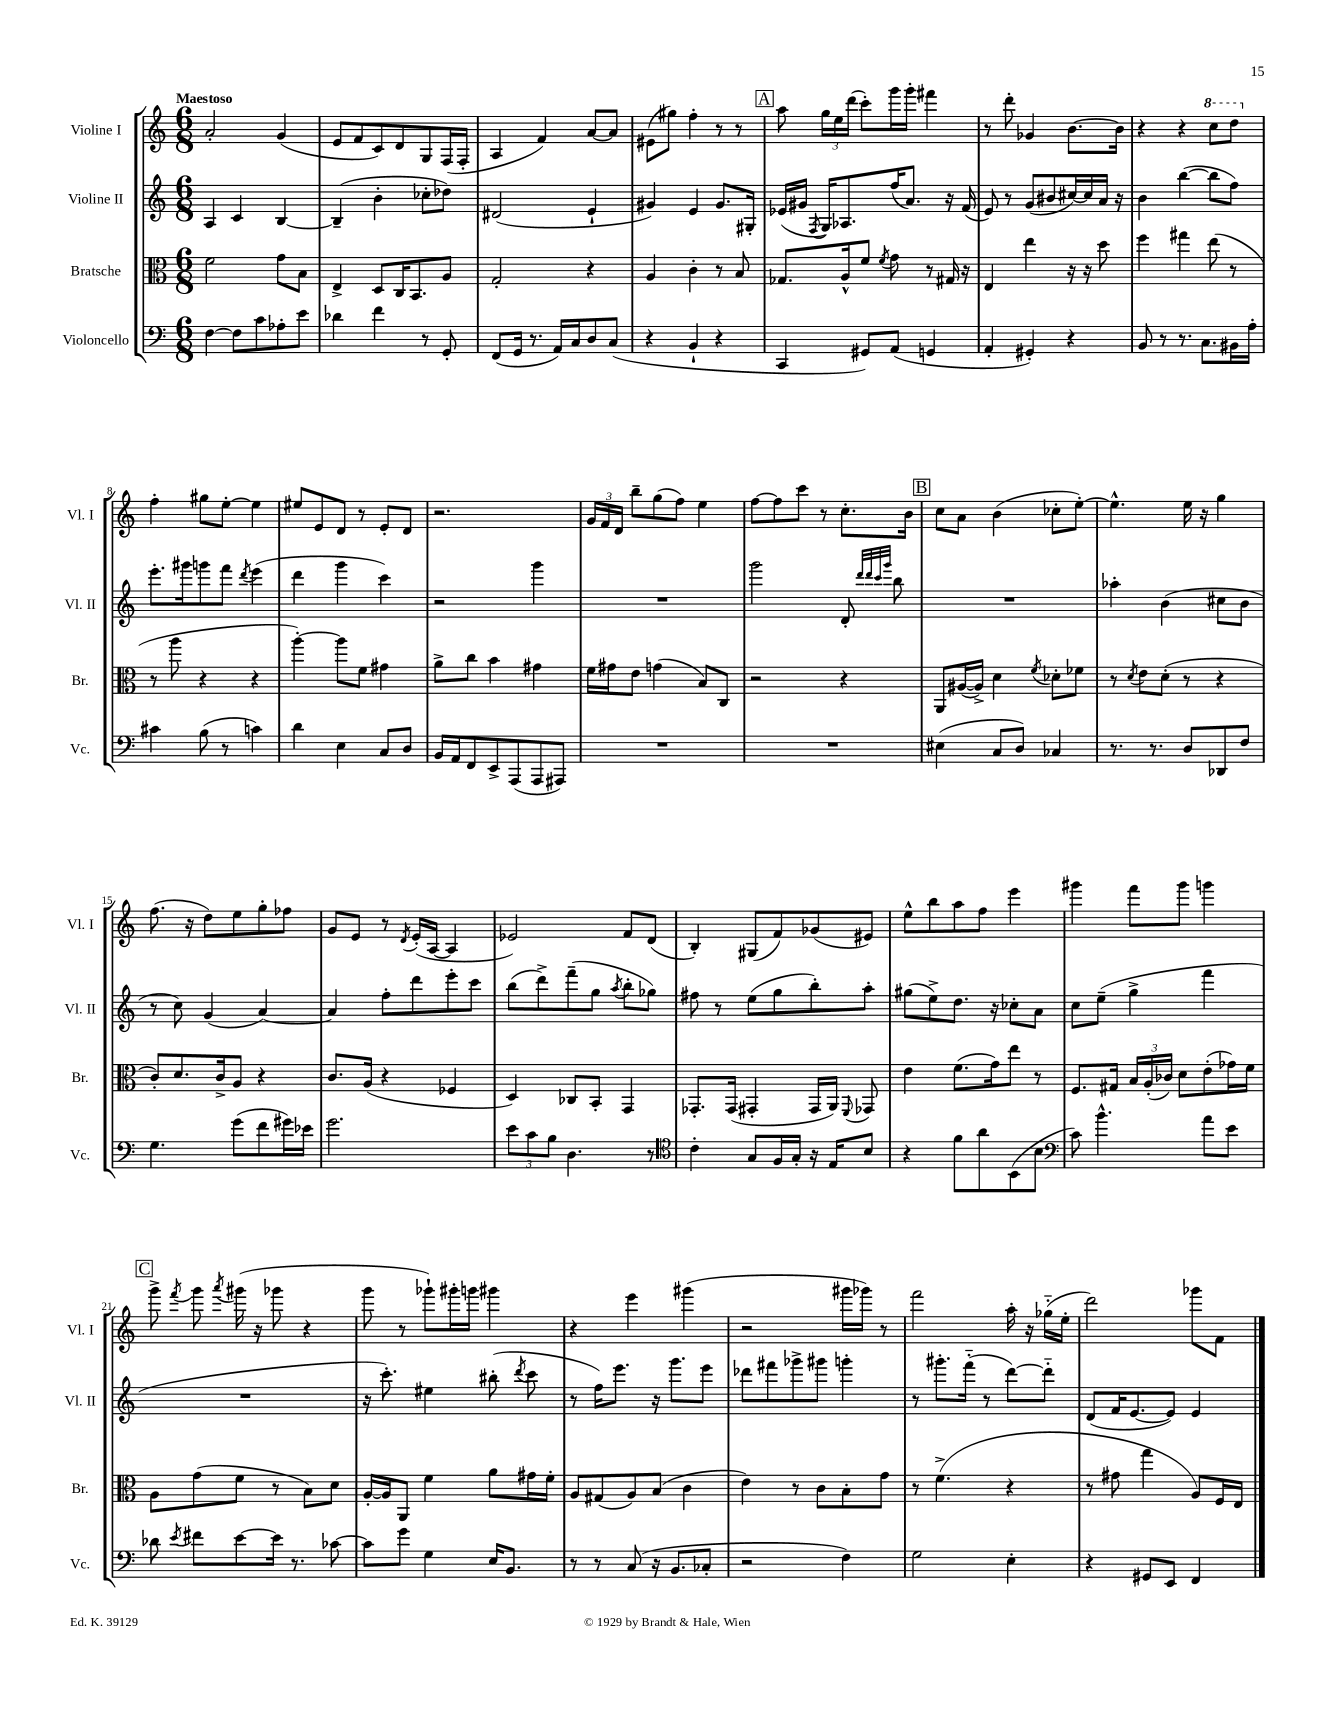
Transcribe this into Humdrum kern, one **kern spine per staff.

**kern	**kern	**kern	**kern
*part4	*part3	*part2	*part1
*staff4	*staff3	*staff2	*staff1
*I"Violoncello	*I"Bratsche	*I"Violine II	*I"Violine I
*I'Vc.	*I'Br.	*I'Vl. II	*I'Vl. I
*clefF4	*clefC3	*clefG2	*clefG2
*k[]	*k[]	*k[]	*k[]
*M6/8	*M6/8	*M6/8	*M6/8
=1	=1	=1	=1
!	!	!	!LO:TX:a:B:t=Maestoso
[4F\	2f\	4A/	2a'/
8F\L]	.	4c/	.
8c\	.	.	.
8A-X'\	8g\L	[4B/	(4g/
8e\J	8B\J	.	.
=2	=2	=2	=2
4d-X\	4E^/	(4B~/]	8e/L
.	.	.	8f/
4f\	8D/L	4b'\	8c/)
.	16C/K	.	8d/
.	8.BB/	.	.
8r	.	8cc-X'\L	8G/
8GG'/	8A/J	8dd-X\J)	(16F/L
.	.	.	16F'/JJ
=3	=3	=3	=3
(8FF/L	2G'/	(2d#X/	4A/
16GG/Jk	.	.	.
8.r	.	.	.
.	.	.	4f/)
16AA/LL)	.	.	.
16C/J	.	.	.
8D/	4r	4e`/	[8a/L
(8C/J	.	.	8a/J]
=4	=4	=4	=4
4r	4A/	4g#X/)	(8e#X\L
.	.	.	8gg#X\J)
4BB`/	4c'\	4e/	4ff'\
4r	8r	8.g#/L	8r
.	8B/	.	8r
.	.	16G#X'/Jk	.
!!LO:REH:place=s1:t=A
=5	=5	=5	=5
4CC/	8.G-X/L	(16e-X/LL	8aa\
.	.	16g#X/JJ	.
.	.	8qF/	.
.	.	16G/KL)	24gg\LL
.	.	.	24ee\
.	16A^^/k	8.A-X/	.
.	.	.	(24ddd\JJ
8GG#X/L)	8f/J	.	8ccc'\L)
.	8qf/	.	.
(8AA/J	8g\	(16ff/K	16ggg\L
.	.	8.a/J)	16ggg'\JJ
4GGn/	8r	.	4fff#X\
.	16G#X/	16r	.
.	16r	(16f/	.
=6	=6	=6	=6
4AA'/	4E/	8e/)	8r
.	.	8r	8ddd'\
4GG#X'/)	4ee\	(8g/L	4g-X/
.	.	8b#X/	.
4r	16r	[16cc#X/L)	[8.b\L
.	16r	16cc#/]	.
.	8dd\	16a/JJ	.
.	.	16r	16b\Jk]
=7	=7	=7	=7
8BB/	4ff\	4b\	4r
8r	.	.	.
8.r	4gg#X\	([4bb\	4r
8.C\L	.	.	.
*	*	*	*8va
.	(8ee\	8bb\L]	8ccc\L
16BB#X\L	8r	8ff\J)	8ddd\J
16A'\JJ	.	.	.
!!LO:LB:g=z
=8	=8	=8	=8
*	*	*	*X8va
4c#X\	8r	8.eee'\L	4ff'\
.	8aa\	.	.
.	.	16ggg#X\k	.
(8B\	4r	8gggn\	8gg#X\L
8r	.	8fff\J	[8ee'\J
.	.	8qddd/	.
4cn\)	4r	(4eee\	4ee\]
=9	=9	=9	=9
4d\	[4aa'\)	4ddd\	8ee#X/L
.	.	.	8e/
4E\	8aa\L]	4ggg\	8d/J
.	8f\J	.	8r
8C/L	4g#X\	4ccc\)	8e'/L
8D/J	.	.	8d/J
=10	=10	=10	=10
16BB/LL	8a^\L	2r	2.r
16AA/J	.	.	.
8FF/	8cc\J	.	.
8EE^/	4b\	.	.
(8AAA/	.	.	.
8AAA/	4g#X\	4ggg\	.
8AAA#X/J)	.	.	.
=11	=11	=11	=11
2.r	16f\LL	2.r	24g/LL
.	.	.	24f/
.	16g#X\J	.	.
.	.	.	24d/JJ
.	8e\J	.	8bb~\L
.	(4gn\	.	(8gg\
.	.	.	8ff\J)
.	8B/L)	.	4ee\
.	8C/J	.	.
=12	=12	=12	=12
2.r	2r	2ggg\	[8ff\L
.	.	.	8ff\]
.	.	.	8ccc\J
.	.	.	8r
.	4r	8d'/	8.cc'\L
.	.	32qqddd/LLL	.
.	.	32qqddd/	.
.	.	32qqccc/	.
.	.	32qqggg/JJJ	.
.	.	8bb\	.
.	.	.	16b\Jk
!!LO:REH:place=s1:t=B
=13	=13	=13	=13
(4E#X\	8AA/L	2.r	8cc\L
.	([16A#X/L	.	8a\J
.	16A#^/JJ])	.	.
8C/L	4d\	.	(4b\
8D/J)	.	.	.
.	8qf/	.	.
4C-X/	8d-X'\L	.	8cc-X'\L
.	8f-X\J	.	[8ee'\J)
=14	=14	=14	=14
8.r	8r	4aa-X'\	4.ee^^\]
.	8qd/	.	.
.	8e\L	.	.
8.r	.	.	.
.	(8d'\J	(4b\	.
8D/L	8r	.	16ee\
.	.	.	16r
8DD-X/	4r	8cc#X\L	4gg\
8F/J	.	8b\J	.
!!LO:LB:g=z
=15	=15	=15	=15
4.G\	8c'/L)	8r	(8.ff\
.	8.d/	8cc\)	.
.	.	.	16r
.	.	(4g/	8dd\L)
.	16c^/k	.	.
(8g\L	8A/J	.	8ee\
8f\	4r	[4a/)	8gg'\
16g#X\L)	.	.	8ff-X\J
16e-X\JJ	.	.	.
=16	=16	=16	=16
2.g\	8.c/L	4a/]	8g/L
.	.	.	8e/J
.	(16A/Jk	.	.
.	4r	8ff'\L	8r
.	.	.	8qd/
.	.	8ddd\	(16e'/LL
.	.	.	[16A/JJ
.	4F-X/	8eee'\	4A/]
.	.	8ccc\J	.
=17	=17	=17	=17
12e\L	4D/)	(8bb\L	2e-X/)
12c\	.	.	.
.	.	8ddd^\)	.
12B\J	.	.	.
4.D\	8C-X/L	(8fff~\	.
.	8BB'/J	8gg\J	.
.	.	8qaa/	.
.	4GG/	8bb'\L	8f/L
8r	.	8gg-X\J)	(8d/J
=18	=18	=18	=18
*clefC4	*	*	*
4c'\	8.GG-X'/L	8ff#X\	4B'/)
.	.	8r	.
.	(16GG-/Jk	.	.
8G/L	4GG#X'/	(8ee\L	(8G#X/L
16F/L	.	8gg\	8f/)
16G'/JJ	.	.	.
16r	16GG#/LL	8bb'\)	(8g-X/
16E/KL	16AA/JJ)	.	.
.	8qqFF/	.	.
8B/J	8GG-X/	8aa'\J	8e#X/J)
=19	=19	=19	=19
4r	4e\	(8gg#X\L	8ee^^\L
.	.	8ee^\)	8bb\
8f\L	(8.f\L	8.dd\J	8aa\
8a\	.	.	8ff\J
.	16g\k)	16r	.
(8BB\	8ee\J	8cc-X'\L	4eee\
8B\J	8r	8a\J	.
=20	=20	=20	=20
*clefF4	*	*	*
8c\)	8.F/L	8cc\L	4ggg#X\
4.b^^\	.	(8ee~\J	.
.	16G#X/Jk	.	.
.	24B/LL	4gg^\	8fff\L
.	(24A'/	.	.
.	24c-X/JJ)	.	.
.	8d\L	.	8ggg#\J
8a\L	(8e'\	4fff\	4gggn\
8e\J	16g-X\L)	.	.
.	16f\JJ	.	.
!!LO:LB:g=z
!!LO:REH:place=s1:t=C
=21	=21	=21	=21
8d-X\	8A\L	2.r	8ggg^\
8qe/	.	.	8qfff/
8f#X\L	(8g\	.	8ggg\
.	.	.	8qaaa/
[8e\	8f\J	.	(16ggg#X\
.	.	.	16r
16e\Jk]	8r	.	8ggg-X\
8.r	.	.	.
.	8B\L)	.	4r
[8c-X\	8d\J	.	.
=22	=22	=22	=22
8c-\L]	[16A'/LL	16r	8ggg\
.	16A/J]	8.ccc'\)	.
8g\J	8AA/J	.	8r
4G\	4f\	4ee#X\	8ggg-X`\L)
.	.	.	16ggg#X'\L
.	.	.	16gggn\JJ
16E/KL	8a\L	(8bb#X'\	4ggg#X\
8.BB/J	.	.	.
.	.	8qddd/	.
.	16g#X\L	8ccc\	.
.	16f'\JJ	.	.
=23	=23	=23	=23
8r	8A/L	8r	4r
8r	(8G#X/	16ff\KL)	.
.	.	8.eee\J	.
(8C/	8A/)	.	4eee\
16r	(8B/J	16r	.
8.BB/L	.	8.ggg\L	.
.	4c\	.	(4ggg#X\
8C-X'/J	.	8eee\J	.
=24	=24	=24	=24
2r	4e\)	8ddd-X\L	2r
.	.	8fff#X\	.
.	8r	8ggg-X^\	.
.	8c\L	8ggg#X\J	.
4F\)	8B'\	4gggn'\	16ggg#X\LL
.	.	.	16ggg-X\JJ)
.	8g\J	.	8r
=25	=25	=25	=25
2G\	8r	8r	2fff\
.	(4.f^\	8.ggg#X'\L	.
.	.	(16fff\Jk	.
.	.	8r	.
4E'\	4r	[8ddd\L)	16aa'\
.	.	.	16r
.	.	8ddd\J]	(16gg-X\LL
.	.	.	16ee'\JJ
=26	=26	=26	=26
4r	8r	(8d/L	2ddd\)
.	8g#X\	16f/K	.
.	.	[8.e/	.
8GG#X/L	4gg\	.	.
8EE/J	.	8e/J])	.
4FF/	8A/L)	4e/	8ggg-X\L
.	16F/L	.	8f\J
.	16E/JJ	.	.
==	==	==	==
*-	*-	*-	*-
